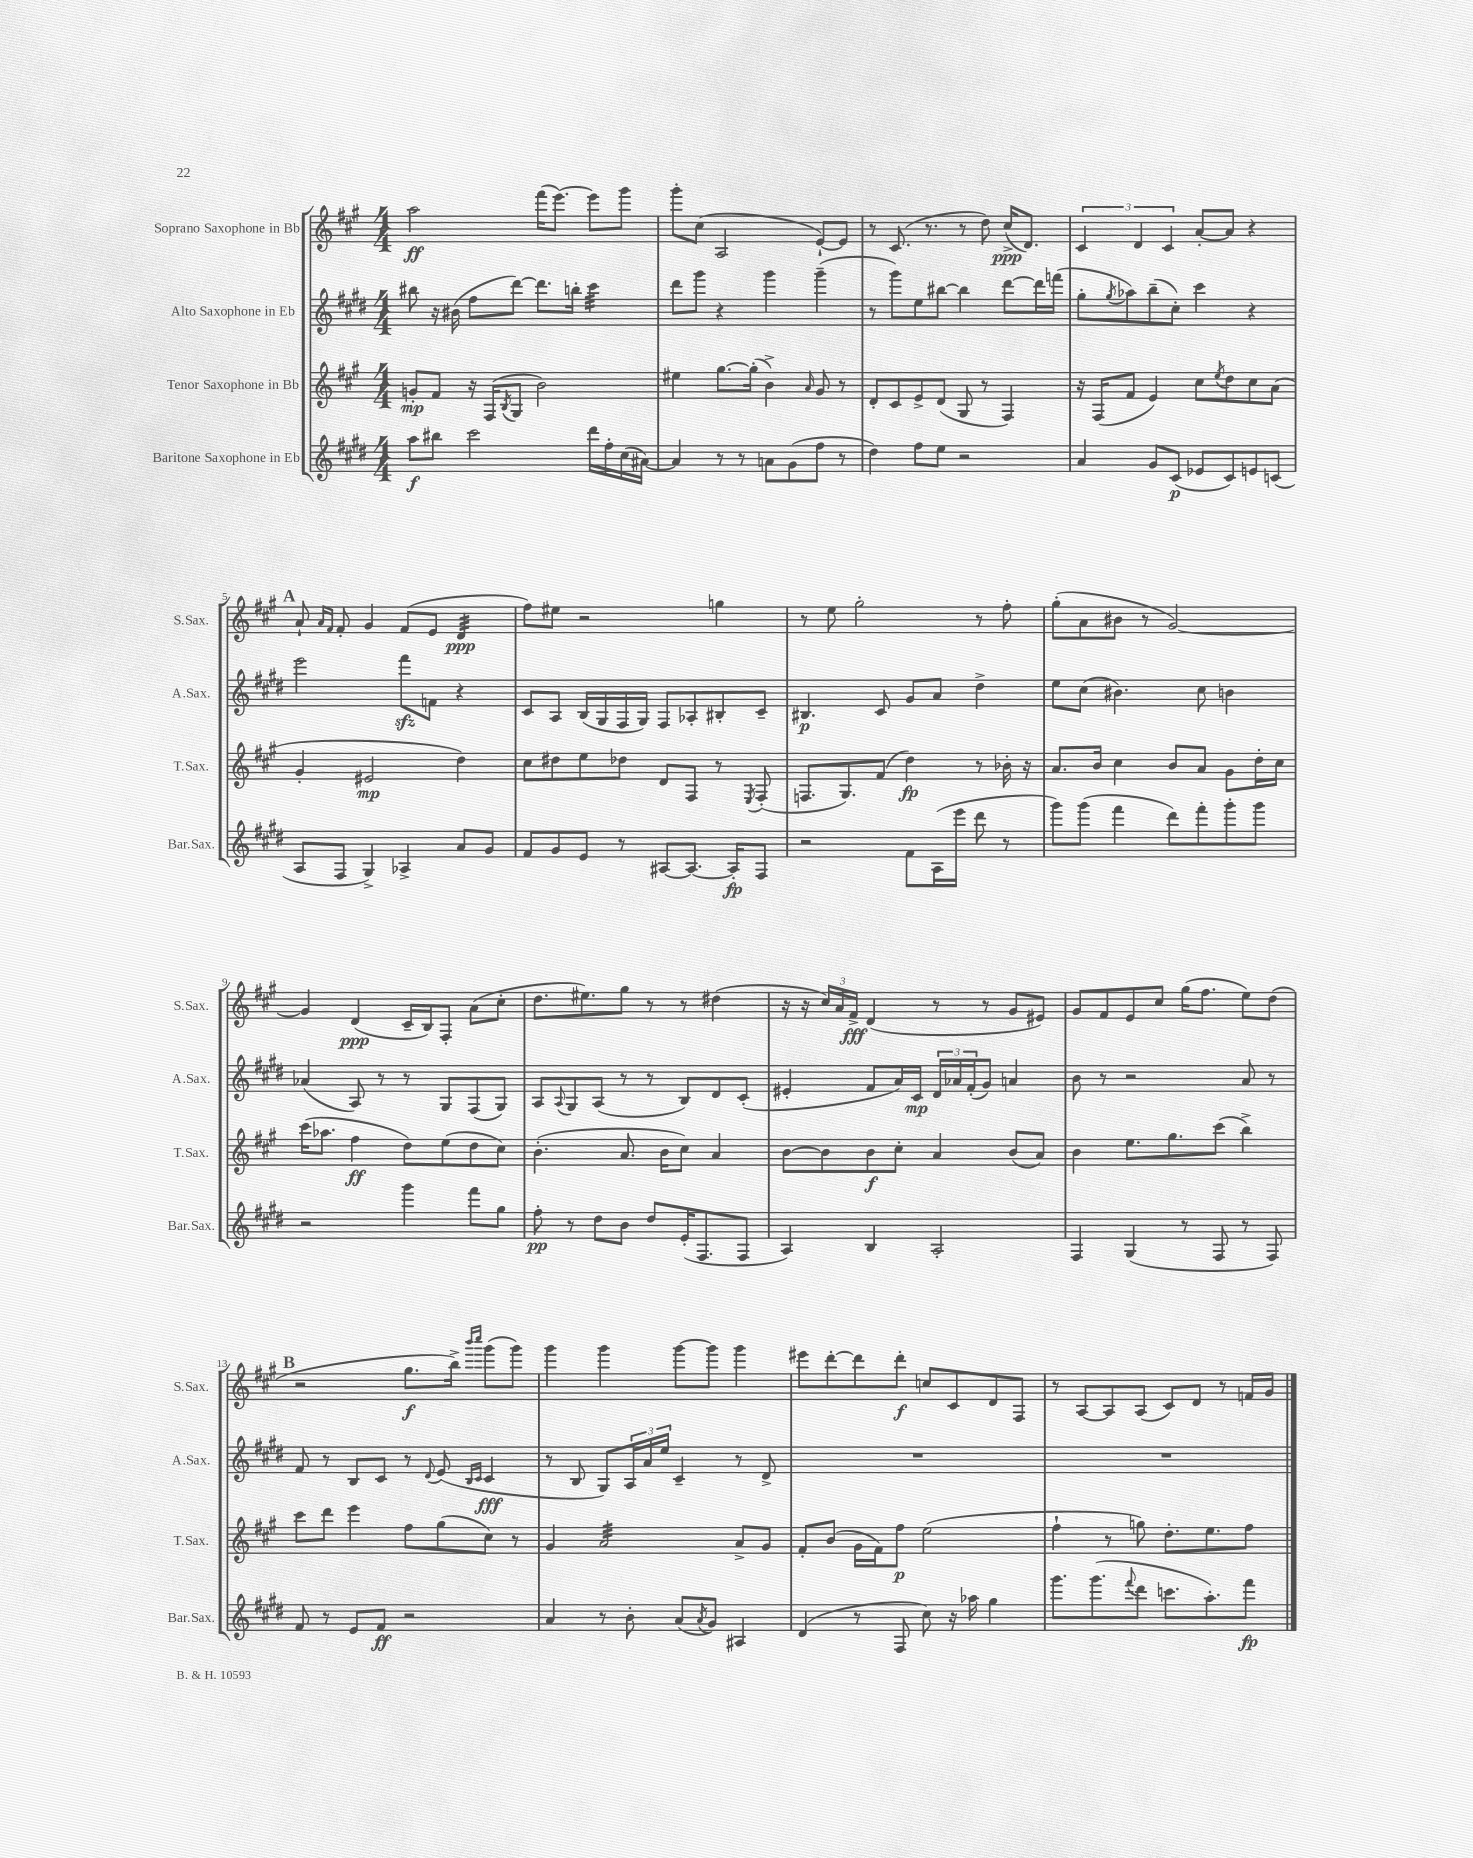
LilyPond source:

<<
\new StaffGroup <<
\new Staff = "s0" \with { instrumentName = "Soprano Saxophone in Bb" shortInstrumentName = "S.Sax." } {
    \clef treble \key a \major \numericTimeSignature \time 4/4
    a''2\ff fis'''16( e'''8.~) e'''8 gis'''8 |
    gis'''8-. cis''8( a2 e'8~-!) e'8 |
    r8 cis'8.( r8. r8 d''8) cis''16->\ppp( d'8.) |
    \tuplet 3/2 { cis'4 d'4 cis'4 } a'8~-. a'8 r4 |
    \mark \markup { \bold "A" } a'8-! \grace { a'16 fis'16 } fis'8-. gis'4 fis'8( e'8 d'4:32\ppp |
    fis''8) eis''8 r2 g''4 |
    r8 e''8 gis''2-. r8 fis''8-. |
    gis''8-.( a'8 bis'8 r8 gis'2~) |
    gis'4 d'4\ppp( cis'16-- b16) fis8-. a'8( cis''8-. |
    d''8. eis''8.) gis''8 r8 r8 dis''4( |
    r16 r16 \tuplet 3/2 { cis''16) a'16 fis'16->\fff } d'4( r8 r8 gis'8 eis'8) |
    gis'8 fis'8 e'8 cis''8 gis''16( fis''8. e''8) d''8( |
    \mark \markup { \bold "B" } r2 gis''8.\f b''16->) \grace { b'''16 cis''''16 } gis'''8( gis'''8) |
    gis'''4 gis'''4 gis'''8~ gis'''8 gis'''4 |
    eis'''8 d'''8~-. d'''8 d'''8-.\f c''8 cis'8 d'8 fis8 |
    r8 a8~ a8 a8( cis'8) d'8 r8 f'16 gis'16 \bar "|." |
}
\new Staff = "s1" \with { instrumentName = "Alto Saxophone in Eb" shortInstrumentName = "A.Sax." } {
    \clef treble \key e \major \numericTimeSignature \time 4/4
    bis''8 r16 bis'16( fis''8 dis'''8~) dis'''8. b''16-. cis'''4:32 |
    dis'''8 gis'''8 r4 gis'''4 gis'''4--( |
    r8 gis'''8) e''8 bis''8~ bis''4 dis'''8~ dis'''16 f'''16( |
    gis''8-. \acciaccatura { gis''8 } aes''8) b''8--( cis''8-.) cis'''4 r4 |
    \mark \markup { \bold "A" } e'''2 fis'''8\sfz f'8 r4 |
    cis'8 a8 b16( gis16 fis16 gis16) fis8 aes8-. bis8-. cis'8-- |
    bis4.\p cis'8 gis'8 a'8 dis''4-> |
    e''8 cis''8( bis'4.) cis''8 b'4 |
    aes'4( a8) r8 r8 gis8 fis8( gis8) |
    a8 \appoggiatura { a8 } gis8 a8( r8 r8 b8) dis'8 cis'8-.( |
    eis'4-. fis'8 a'16) cis'16\mp \tuplet 3/2 { dis'16 aes'16 fis'16-.( } gis'8) a'4 |
    b'8 r8 r2 a'8 r8 |
    \mark \markup { \bold "B" } fis'8 r8 b8 cis'8 r8 \appoggiatura { dis'8 } e'8( \grace { b16 cis'16 } cis'4\fff |
    r8 b8 gis8) \tuplet 3/2 { a16 a'16 e''16 } cis'4-- r8 dis'8-> |
    R1 |
    R1 \bar "|." |
}
\new Staff = "s2" \with { instrumentName = "Tenor Saxophone in Bb" shortInstrumentName = "T.Sax." } {
    \clef treble \key a \major \numericTimeSignature \time 4/4
    g'8-.\mp fis'8 r16 fis16( \acciaccatura { b8 } gis8 b'2) |
    eis''4 gis''8.~ gis''16-.( b'4->) \grace { a'16 } gis'8 r8 |
    d'8-. cis'8 e'8-> d'8( gis8 r8 fis4) |
    r16 fis16( fis'8 e'4) cis''8 \acciaccatura { e''8 } d''8 cis''8 a'8( |
    \mark \markup { \bold "A" } gis'4-. eis'2\mp d''4) |
    cis''8 dis''8 e''8 des''8 d'8 fis8 r8 \acciaccatura { e8 } fis8-.( |
    f8. gis8.) fis'8( d''4\fp) r8 bes'16-. r16 |
    a'8. b'16 cis''4 b'8 a'8 gis'8 d''16-. cis''16 |
    cis'''16( aes''8. fis''4\ff d''8) e''8( d''8 cis''8) |
    b'4.-.( a'8. b'16 cis''8) a'4 |
    b'8~ b'8 b'8\f cis''8-. a'4 b'8( a'8) |
    b'4 e''8. gis''8. cis'''8( b''4->) |
    \mark \markup { \bold "B" } cis'''8 d'''8 e'''4 fis''8 gis''8( cis''8) r8 |
    gis'4 a'2:32 a'8-> gis'8 |
    fis'8-. b'8( gis'16 fis'16) fis''8\p e''2( |
    fis''4-! r8 g''8) d''8.-. e''8. fis''8 \bar "|." |
}
\new Staff = "s3" \with { instrumentName = "Baritone Saxophone in Eb" shortInstrumentName = "Bar.Sax." } {
    \clef treble \key e \major \numericTimeSignature \time 4/4
    a''8\f bis''8 cis'''2 dis'''16 fis''16-. cis''16( ais'16~) |
    ais'4 r8 r8 a'8 gis'8( fis''8 r8 |
    dis''4) fis''8 e''8 r2 |
    a'4 gis'8 cis'8\p( ees'8 cis'8) e'8 c'8( |
    \mark \markup { \bold "A" } a8 fis8 gis4->) aes4-> a'8 gis'8 |
    fis'8 gis'8 e'8 r8 ais8~ ais8.~ ais16-.\fp fis8 |
    r2 fis'8 a16( e'''16 dis'''8 r8 |
    gis'''8) gis'''8( fis'''4 dis'''8) fis'''8-. gis'''8-. gis'''8 |
    r2 gis'''4 fis'''8 gis''8 |
    fis''8-.\pp r8 dis''8 b'8 dis''8 e'16-.( fis8. fis8 |
    a4) b4 a2-. |
    fis4 gis4( r8 fis8 r8 fis8) |
    \mark \markup { \bold "B" } fis'8 r8 e'8 fis'8\ff r2 |
    a'4 r8 b'8-. a'8( \acciaccatura { a'8 } gis'8) ais4 |
    dis'4( r8 fis8 cis''8) r16 aes''16 gis''4 |
    gis'''8. gis'''8.( \appoggiatura { fis'''8 } dis'''8 c'''8. a''8.-.) fis'''8\fp \bar "|." |
}
>>
>>
